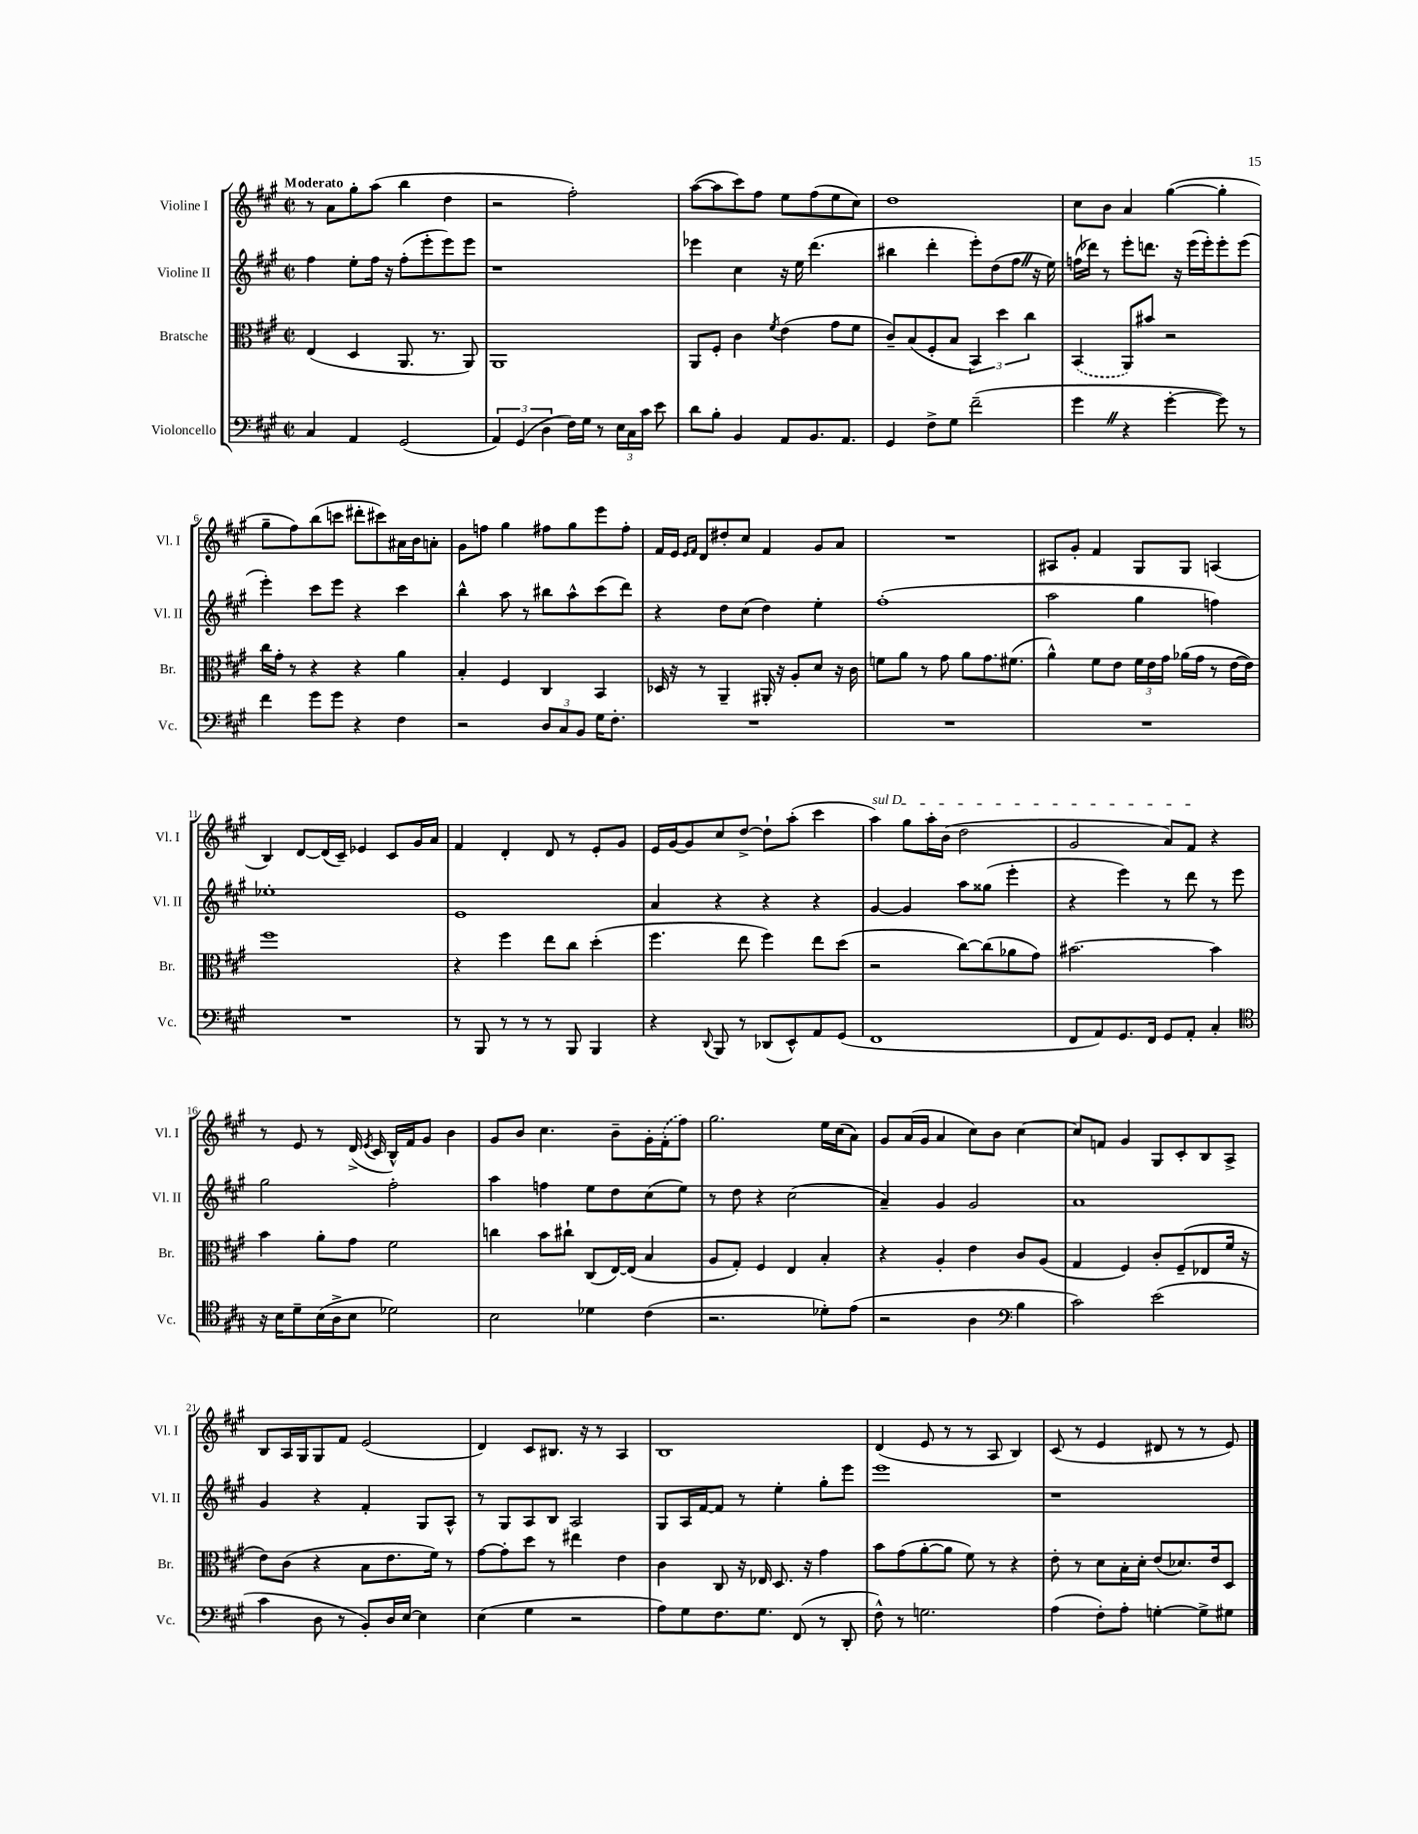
<<
\new StaffGroup <<
\new Staff = "s0" \with { instrumentName = "Violine I" shortInstrumentName = "Vl. I" } {
    \clef treble \key a \major \defaultTimeSignature \time 2/2 \tempo "Moderato"
    \autoBeamOff r8 a'8[ gis''8-. a''8]( b''4 d''4 |
    r2 fis''2-.) |
    a''8[~( a''8 cis'''8) fis''8] e''8[ fis''8( e''8 cis''8]) |
    d''1 |
    cis''8[ b'8] a'4 gis''4~( gis''4-. |
    gis''8[-- fis''8) b''8( c'''8] dis'''8[-. cis'''8) ais'16 b'16 a'8]-. |
    gis'8[ f''8] gis''4 fis''8[ gis''8 e'''8 fis''8]-. |
    fis'16[ e'16] \grace { e'16[ fis'16] } d'8[ dis''8-. cis''8] fis'4 gis'8[ a'8] |
    R1 |
    ais8[ gis'8]-. fis'4 gis8[ gis8] a4( |
    b4) d'8[~ d'16( cis'16]--) ees'4 cis'8[ gis'16 a'16] |
    fis'4 d'4-. d'8 r8 e'8[-. gis'8] |
    e'16[ gis'16~ gis'8 cis''8 d''8]~-> d''8[-! a''8]-.( cis'''4 |
    \once \override TextSpanner.bound-details.left.text = \markup { \italic "sul D" } a''4\startTextSpan) gis''8[ a''16-. b'16]( d''2 |
    gis'2 a'8[) fis'8]\stopTextSpan r4 |
    r8 e'8 r8 d'16->( \acciaccatura { e'8 } cis'16 b16[-^) fis'16 gis'8] b'4 |
    gis'8[ b'8] cis''4. b'8[-- gis'16-. \once \slurDashed fis'16-.( fis''8]) |
    gis''2. e''16[ cis''16( a'8]) |
    gis'8[ a'16( gis'16] a'4 cis''8[) b'8] cis''4~ |
    cis''8[ f'8] gis'4 gis8[ cis'8-. b8 a8]-> |
    b8[ a16 gis16 gis8 fis'8] e'2( |
    d'4) cis'8[ bis8.] r16 r8 a4 |
    b1 |
    d'4( e'8 r8 r8 a8 b4) |
    cis'8( r8 e'4 dis'8 r8 r8 e'8) \bar "|." |
}
\new Staff = "s1" \with { instrumentName = "Violine II" shortInstrumentName = "Vl. II" } {
    \clef treble \key a \major \defaultTimeSignature \time 2/2
    \autoBeamOff fis''4 e''8[-. fis''16] r16 fis''8[-.( e'''8-. e'''8) e'''8] |
    r1 |
    ees'''4 cis''4 r16 e''16 d'''4.( |
    bis''4 d'''4-. e'''8[-.) d''8( fis''8] \once \override BreathingSign.text = \markup { \musicglyph "scripts.caesura.straight" } \breathe r16 e''16) |
    f''16[( des'''16]) r8 e'''8[-. d'''8.] r16 e'''16[( e'''16-.) e'''8-. e'''8]( |
    e'''4-.) cis'''8[ e'''8] r4 cis'''4 |
    b''4-^ a''8 r8 bis''8[ a''8-^ cis'''8( d'''8]) |
    r4 d''8[ cis''8]( d''4) e''4-. |
    fis''1-.( |
    a''2 gis''4 f''4) |
    ees''1-. |
    e'1 |
    a'4 r4 r4 r4 |
    gis'4~ gis'4 a''8[ gisis''8]( e'''4-. |
    r4 e'''4) r8 d'''8 r8 e'''8 |
    gis''2 fis''2-. |
    a''4 f''4 e''8[ d''8 cis''8( e''8]) |
    r8 d''8 r4 cis''2( |
    a'4--) gis'4 gis'2 |
    a'1 |
    gis'4 r4 fis'4-. gis8[ a8]-^ |
    r8 gis8[ a8 b8] a2 |
    gis8[ a16 fis'16~ fis'8] r8 e''4-. gis''8[-. e'''8] |
    e'''1 |
    r1 \bar "|." |
}
\new Staff = "s2" \with { instrumentName = "Bratsche" shortInstrumentName = "Br." } {
    \clef alto \key a \major \defaultTimeSignature \time 2/2
    \autoBeamOff e4( d4 a,8. r8. a,8) |
    a,1 |
    a,8[ fis8]-. cis'4 \acciaccatura { fis'8 } e'4( gis'8[ fis'8] |
    cis'8[--) b8( fis8-. b8] \tuplet 3/2 { b,4) d''4 cis''4 } |
    \once \slurDashed b,4( a,8[) bis'8] r2 |
    cis''16[ gis'16]-. r8 r4 r4 a'4 |
    b4-. fis4 cis4 b,4 |
    des16 r16 r8 a,4-- ais,16-. r16 a8[-. d'8] r16 cis'16 |
    f'8[ a'8] r8 gis'8 a'8[ gis'8. fis'8.]( |
    a'4-^) fis'8[ e'8] \tuplet 3/2 { fis'16[ e'16 gis'16] } aes'16[( gis'16] r8 e'16[~ e'16]) |
    fis''1 |
    r4 fis''4 e''8[ cis''8] d''4-.( |
    fis''4. e''8 fis''4) e''8[ d''8]( |
    r2 cis''8[~) cis''8( aes'8 gis'8]) |
    bis'2.~ bis'4 |
    b'4 a'8[-. gis'8] fis'2 |
    c''4 b'8[ cis''8]-! cis8[( e16~) e16]( b4 |
    a8[ gis8]-.) fis4 e4 b4-. |
    r4 a4-. e'4 cis'8[ a8]( |
    gis4 fis4) cis'8[-. fis8--( ees8 fis'16] r16 |
    e'8[) cis'8]( r4 b8[ e'8. fis'16]) r8 |
    gis'8[~ gis'8-. d''8] r8 eis''4 e'4 |
    cis'4 cis8 r16 ees16 d8. r16 gis'4 |
    b'8[ gis'8( a'8~-. a'8] fis'8) r8 r4 |
    e'8-. r8 d'8[ b16-. d'16]-. e'8[( des'8.) e'16 d8] \bar "|." |
}
\new Staff = "s3" \with { instrumentName = "Violoncello" shortInstrumentName = "Vc." } {
    \clef bass \key a \major \defaultTimeSignature \time 2/2
    \autoBeamOff cis4 a,4 gis,2( |
    \tuplet 3/2 { a,4) gis,4( d4 } fis16[) gis16] r8 \tuplet 3/2 { e16[ cis16 cis'16] } e'8 |
    d'8[ b8]-. b,4 a,8[ b,8. a,8.] |
    gis,4 fis8[-> gis8] fis'2--( |
    gis'4 \once \override BreathingSign.text = \markup { \musicglyph "scripts.caesura.straight" } \breathe r4 gis'4~-. gis'8) r8 |
    fis'4 gis'8[ gis'8] r4 fis4 |
    r2 \tuplet 3/2 { d8[ cis8 b,8] } gis16[ fis8.]-. |
    R1 |
    R1 |
    R1 |
    R1 |
    r8 b,,8 r8 r8 r8 b,,8 b,,4 |
    r4 \appoggiatura { d,8 } b,,8 r8 des,8[( e,8-^) a,8 gis,8]( |
    fis,1 |
    fis,8[ a,8) gis,8. fis,16] gis,8[ a,8]-. cis4-. |
    \clef tenor r16 b16[ d'8-- b16( a16-> b8] des'2) |
    b2 des'4 cis'4( |
    r2. des'8[-.) e'8]( |
    r2 a4 \clef bass b4 |
    cis'2) e'2( |
    cis'4 d8 r8 b,8[-.) d16 e16]~ e4 |
    e4( gis4 r2 |
    a8[) gis8 fis8. gis8.] fis,8( r8 d,8-. |
    fis8-^) r8 g2. |
    a4( fis8[-.) a8]-. g4~-. g8[-> gis8] \bar "|." |
}
>>
>>
